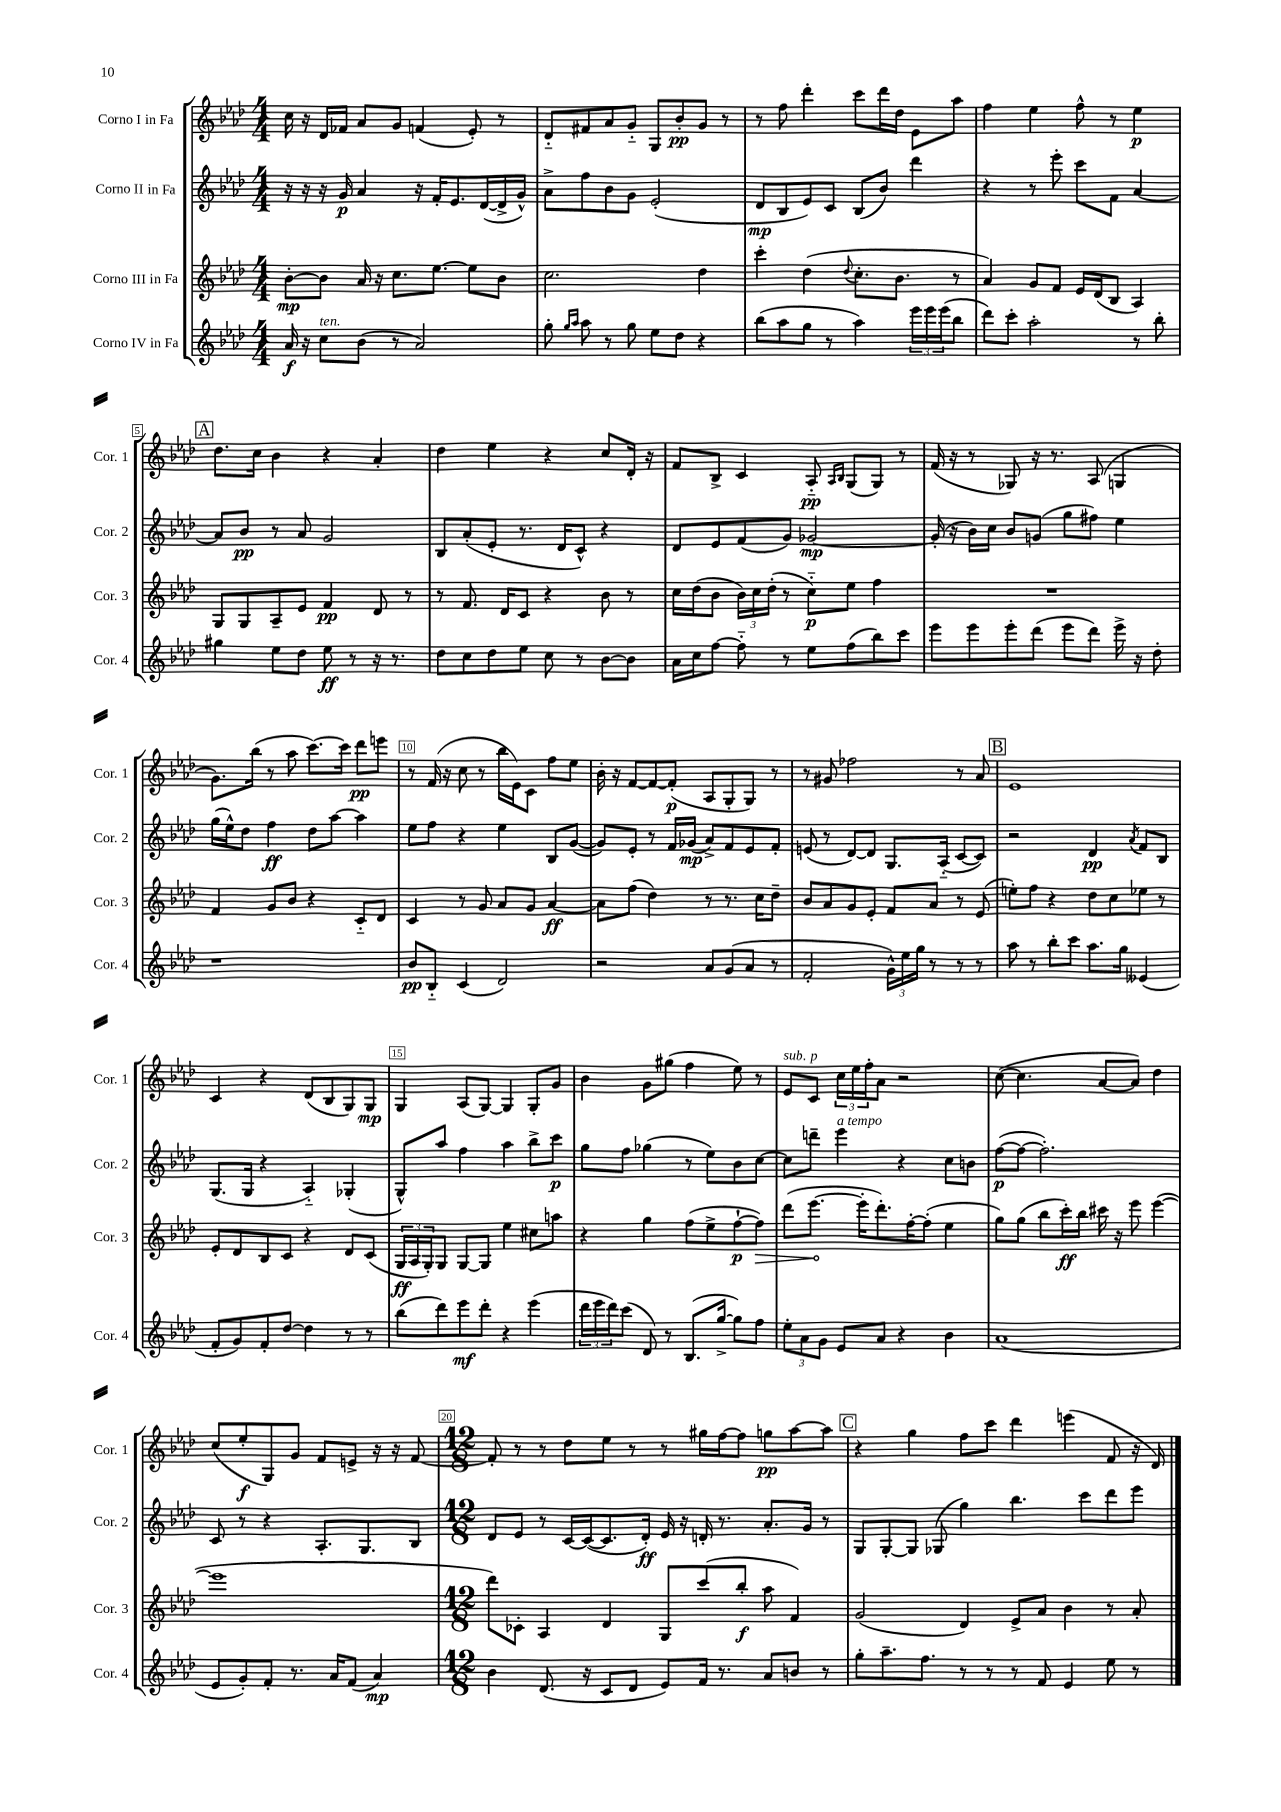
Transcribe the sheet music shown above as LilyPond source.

<<
\new StaffGroup <<
\new Staff = "s0" \with { instrumentName = "Corno I in Fa" shortInstrumentName = "Cor. 1" } {
    \clef treble \key aes \major \numericTimeSignature \time 4/4
    c''16 r16 des'16 fes'16 aes'8 g'8 f'4( ees'8-.) r8 |
    des'8-_ fis'8 aes'8 g'8-_ g8 bes'8-.\pp g'8 r8 |
    r8 f''8 des'''4-. c'''8 des'''16 des''16 ees'8 aes''8 |
    f''4 ees''4 f''8-^ r8 ees''4\p |
    \mark \markup { \box "A" } des''8. c''16 bes'4 r4 aes'4-. |
    des''4 ees''4 r4 c''8 des'16-. r16 |
    f'8 bes8-> c'4 aes8-_\pp \grace { aes16 bes16 } g8( g8) r8 |
    f'16( r16 r8 ges8) r16 r8. aes8( g4 |
    g'8.) bes''16( r8 aes''8 c'''8.~) c'''16 des'''8\pp e'''8 |
    r8 f'16( r16 c''8 r8 bes''16 ees'16) c'8 f''8 ees''8 |
    bes'16-. r16 f'8~ f'8~ f'8-.\p( aes8 g8-. g8) r8 |
    r8 gis'8 fes''2 r8 aes'8 |
    \mark \markup { \box "B" } ees'1 |
    c'4 r4 des'8( bes8 g8) g8\mp |
    g4 aes8( g8~) g4 g8-. g'8 |
    bes'4 g'8 gis''8( f''4 ees''8) r8 |
    ees'8^\markup { \italic "sub. p" } c'8 \tuplet 3/2 { c''16 ees''16 f''16-. } aes'8 r2 |
    c''8~( c''4. aes'8~ aes'8) des''4 |
    c''8( ees''8-.\f g8) g'8 f'8 e'8-> r16 r16 f'8~ |
    \numericTimeSignature \time 12/8 f'8-. r8 r8 des''8 ees''8 r8 r8 gis''16 f''16~ f''8 g''8\pp aes''8~ aes''8 |
    \mark \markup { \box "C" } r4 g''4 f''8 c'''8 des'''4 e'''4( f'8 r16 des'16) \bar "|." |
}
\new Staff = "s1" \with { instrumentName = "Corno II in Fa" shortInstrumentName = "Cor. 2" } {
    \clef treble \key aes \major \numericTimeSignature \time 4/4
    r16 r16 r16 g'16\p aes'4 r16 f'16-. ees'8. des'16~( des'16-> g'16-^) |
    aes'8-> f''8 bes'8 g'8 ees'2-.( |
    des'8\mp bes8 ees'8) c'8 bes8( bes'8) des'''4 |
    r4 r8 ees'''8-. c'''8 f'8 aes'4~ |
    \mark \markup { \box "A" } aes'8 bes'8\pp r8 aes'8 g'2 |
    bes8 aes'8-.( ees'8-. r8. des'16 c'8-^) r4 |
    des'8 ees'8 f'8( g'8) ges'2~\mp |
    ges'16-.( r16 bes'16) c''16 bes'8 g'8( g''8 fis''8) ees''4 |
    g''16( ees''16-^) des''8 f''4\ff des''8 aes''8~ aes''4 |
    ees''8 f''8 r4 ees''4 bes8 g'8~( |
    g'8) ees'8-. r8 f'16 ges'16\mp( aes'8->) f'8 ees'8 f'8-. |
    e'8( r8 des'8~) des'8 g8. aes16-_( c'8~ c'8) |
    \mark \markup { \box "B" } r2 des'4\pp \acciaccatura { aes'8 } f'8 bes8 |
    g8.( g16 r4 aes4-_) ges4-.( |
    g8-^) aes''8 f''4 aes''4 bes''8-> c'''8\p |
    g''8 f''8 ges''4( r8 ees''8) bes'8 c''8~ |
    c''8 d'''8-- ees'''4^\markup { \italic "a tempo" } r4 c''8 b'8 |
    f''8~\p( f''8~ f''2.-.) |
    c'8 r8 r4 aes8.-. g8. bes8 |
    \numericTimeSignature \time 12/8 des'8 ees'8 r8 c'16~ c'16~( c'8. des'16-.\ff) ees'16 r16 d'16-. r8. aes'8.-. g'16 r8 |
    \mark \markup { \box "C" } g8 g8~-. g8 ges8( g''4) bes''4. c'''8 des'''8 ees'''8 \bar "|." |
}
\new Staff = "s2" \with { instrumentName = "Corno III in Fa" shortInstrumentName = "Cor. 3" } {
    \clef treble \key aes \major \numericTimeSignature \time 4/4
    bes'8~-.\mp bes'8 aes'16 r16 c''8. ees''8.~ ees''8 bes'8 |
    c''2. des''4 |
    c'''4-. des''4( \appoggiatura { des''8 } c''8.-. bes'8. r8 |
    aes'4) g'8 f'8 ees'16 des'16( bes8 aes4) |
    \mark \markup { \box "A" } g8 g8 aes8-- ees'8 f'4\pp des'8 r8 |
    r8 f'8. des'16 c'8 r4 bes'8 r8 |
    c''16 des''16( bes'8 \tuplet 3/2 { bes'16) c''16 des''16-.( } r8 c''8-_\p) ees''8 f''4 |
    R1 |
    f'4 g'8 bes'8 r4 c'8-_ des'8 |
    c'4 r8 g'8 aes'8 g'8 aes'4~\ff |
    aes'8 f''8( des''4) r8 r8. c''16 des''8-- |
    bes'8 aes'8 g'8 ees'8-. f'8 aes'8 r8 ees'8( |
    \mark \markup { \box "B" } e''8-.) f''8 r4 des''8 c''8 ees''8 r8 |
    ees'8-. des'8 bes8 c'8 r4 des'8 c'8( |
    \tuplet 3/2 { g16\ff aes16 g16-.) } g8 g8~ g8 ees''4 cis''8 a''8 |
    r4 g''4 f''8( ees''8-> f''8~-!\p \once \override Hairpin.circled-tip = ##t f''8\>) |
    des'''8( ees'''8.~\! ees'''16-. des'''8.-.) f''16~-. f''8-.( ees''4 |
    g''8) g''8( bes''8 c'''16-.\ff) bes''16 cis'''16 r16 ees'''8 ees'''4~( |
    ees'''1 |
    \numericTimeSignature \time 12/8 des'''8) ces'8-. aes4 des'4 g8 c'''8( bes''8-.\f aes''8 f'4) |
    \mark \markup { \box "C" } g'2( des'4) ees'8-> aes'8 bes'4 r8 aes'8-. \bar "|." |
}
\new Staff = "s3" \with { instrumentName = "Corno IV in Fa" shortInstrumentName = "Cor. 4" } {
    \clef treble \key aes \major \numericTimeSignature \time 4/4
    aes'16\f r16 c''8^\markup { \italic "ten." } bes'8( r8 aes'2) |
    g''8-. \grace { g''16 aes''16 } aes''8 r8 g''8 ees''8 des''8 r4 |
    bes''8( aes''8 g''8 r8 aes''4) \tuplet 3/2 { ees'''16 ees'''16 ees'''16( } bes''8 |
    des'''8) c'''8-. aes''2-. r8 bes''8-. |
    \mark \markup { \box "A" } gis''4 ees''8 des''8 ees''8\ff r8 r16 r8. |
    des''8 c''8 des''8 ees''8 c''8 r8 bes'8~ bes'8 |
    aes'16 c''16 f''8~ f''8-_ r8 ees''8 f''8( bes''8) c'''8 |
    ees'''8 ees'''8 ees'''8-. des'''8( ees'''8 des'''8) ees'''16-> r16 des''8-. |
    r1 |
    bes'8\pp bes8-_ c'4( des'2) |
    r2 aes'8 g'8( aes'8 r8 |
    f'2-. \tuplet 3/2 { g'16-^) ees''16 g''16 } r8 r8 r8 |
    \mark \markup { \box "B" } aes''8 r8 bes''8-. c'''8 aes''8. g''16 eeses'4( |
    f'8-. g'8) f'8-. des''8~ des''4 r8 r8 |
    bes''8( des'''8) ees'''8\mf des'''8-. r4 ees'''4( |
    \tuplet 3/2 { des'''16 ees'''16 des'''16) } c'''8( des'8) r8 bes8.( g''16~-> g''8) f''8 |
    \tuplet 3/2 { ees''8-. aes'8 g'8 } ees'8 aes'8 r4 bes'4 |
    aes'1( |
    ees'8 g'8-.) f'8-. r8. aes'16 f'8( aes'4\mp) |
    \numericTimeSignature \time 12/8 bes'4 des'8.( r16 c'8 des'8 ees'8) f'16 r8. aes'8 b'8 r8 |
    \mark \markup { \box "C" } g''8-. aes''8.-- f''8. r8 r8 r8 f'8 ees'4 ees''8 r8 \bar "|." |
}
>>
>>
\layout { \context { \Score \override BarNumber.break-visibility = ##(#f #t #t) barNumberVisibility = #(every-nth-bar-number-visible 5) \override BarNumber.stencil = #(make-stencil-boxer 0.1 0.3 ly:text-interface::print) } }
